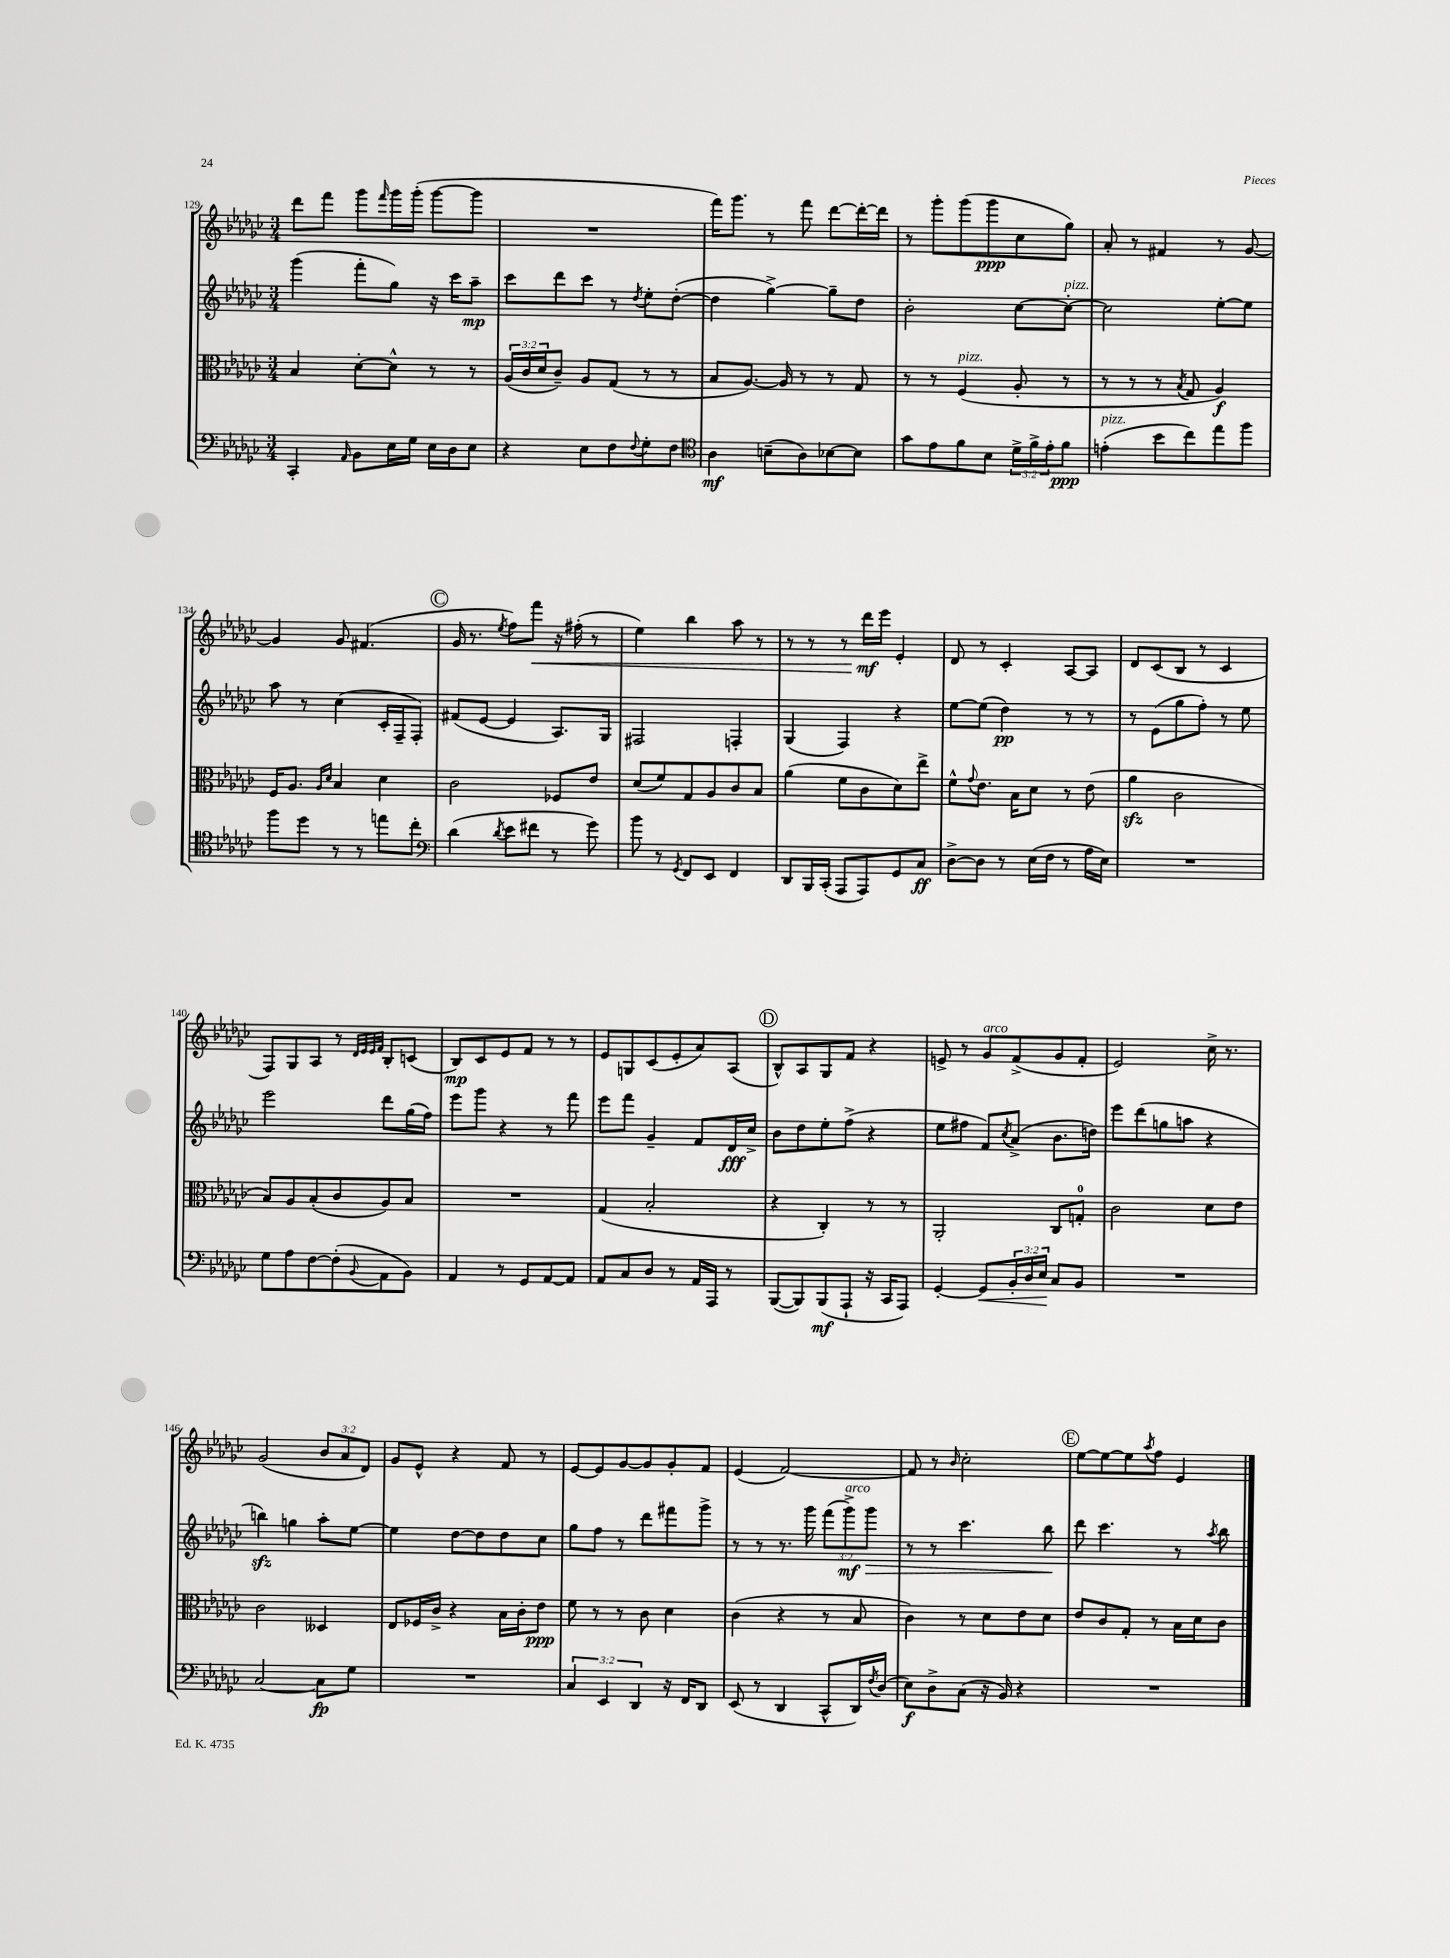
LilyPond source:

<<
\new StaffGroup <<
\new Staff = "s0" {
    \clef treble \key ges \major \numericTimeSignature \time 3/4 \override Staff.TupletNumber.text = #tuplet-number::calc-fraction-text
    des'''8 f'''8 ges'''8 \grace { f'''16 } ges'''16 ges'''16-.( ges'''8~ ges'''8 |
    R2. |
    f'''16) ges'''8. r8 f'''8 des'''8~ des'''16~-. des'''16 |
    r8 ges'''8-. ges'''8( ges'''8\ppp ces''8 ges''8) |
    aes'8-. r8 fis'4 r8 ges'8~ |
    ges'4 ges'8 fis'4.( |
    \mark \markup { \circle "C" } ges'16 r8. \acciaccatura { ees''8 } f''8) f'''8\< r16 fis''16-.( r8 |
    ees''4) bes''4 aes''8 r8 |
    r8 r8 r8 des'''16\mf\! ees'''16 ees'4-. |
    des'8 r8 ces'4-. aes8~ aes8 |
    des'8 ces'8( bes8 r8 ces'4 |
    f8) ges8 aes8 r8 \grace { des'32 ees'32 ees'32 f'32 } bes8-. c'8( |
    bes8\mp) ces'8 ees'8 f'8 r8 r8 |
    ees'8 g8 ces'8( ees'8-. aes'8) aes8( |
    \mark \markup { \circle "D" } bes8-^) aes8 ges8 f'8 r4 |
    e'8-> r8 ges'8^\markup { \italic "arco" } f'8->( ges'8 f'8-. |
    ees'2) ces''16-> r8. |
    ges'2( \tuplet 3/2 { bes'8 aes'8 des'8) } |
    ges'8 ees'8-^ r4 f'8 r8 |
    ees'8~ ees'8 ges'8~ ges'8 ges'8-. f'8 |
    ees'4( f'2~) |
    f'8 r8 \grace { bes'16 } ces''2-. |
    \mark \markup { \circle "E" } ees''8~ ees''8~ ees''8 \acciaccatura { aes''8 } f''8 ees'4 \bar "|." |
}
\new Staff = "s1" {
    \clef treble \key ges \major \numericTimeSignature \time 3/4 \override Staff.TupletNumber.text = #tuplet-number::calc-fraction-text
    ges'''4( f'''8-. ges''8) r16 ces'''16 aes''8--\mp |
    ces'''8 des'''8 ces'''8 r8 \acciaccatura { des''8 } ees''8-. des''8~-.( |
    des''4 ges''4~->) ges''8-- des''8 |
    bes'2-. ces''8~ ces''8~-.^\markup { \italic "pizz." } |
    ces''2 ees''8~-. ees''8 |
    aes''8 r8 ces''4( ces'16-. f16-- f8-.) |
    \mark \markup { \circle "C" } fis'8( ees'8~ ees'4 aes8.) ges16 |
    fis2 f4-. |
    ges4( f4) r4 |
    ees''8~ ees''8( des''4\pp) r8 r8 |
    r8 ees'8( ges''8 f''8-.) r8 ees''8 |
    ees'''2 des'''8 ges''16( f''16) |
    ees'''8 ges'''8 r4 r8 f'''8 |
    ees'''8 f'''8 ges'4-- f'8 des'16\fff ces''16-> |
    \mark \markup { \circle "D" } bes'8 des''8 ees''8-. f''8->( r4 |
    ees''8 fis''8 f'8) \acciaccatura { ces''8 } aes'8->( bes'8. d''16) |
    ees'''8 des'''8( g''8 a''8 r4 |
    b''4\sfz) g''4 aes''8-. ees''8~ |
    ees''4 des''8~ des''8 des''8 ces''8 |
    ges''8 f''8 r8 des'''8 fis'''8 ges'''8-> |
    r8 r8 r8. ges'''16 \tuplet 3/2 { f'''8( ges'''8->\mf^\markup { \italic "arco" }) ges'''8\> } |
    r8 r8 ces'''4. bes''8\! |
    \mark \markup { \circle "E" } des'''8 ces'''4. r8 \acciaccatura { aes''8 } bes''8 \bar "|." |
}
\new Staff = "s2" {
    \clef alto \key ges \major \numericTimeSignature \time 3/4 \override Staff.TupletNumber.text = #tuplet-number::calc-fraction-text
    bes4 des'8~-. des'8-^ r8 r8 |
    \tuplet 3/2 { aes16( ces'16 des'16 } ces'8--) aes8 ges8( r8 r8 |
    bes8 aes8.~) aes16 r8 r8 ges8 |
    r8 r8 f4^\markup { \italic "pizz." }( aes8-. r8 |
    r8 r8 r8 \acciaccatura { bes8 } ges8 aes4\f) |
    f16 aes8. \grace { aes16 des'16 } bes4 des'4 |
    \mark \markup { \circle "C" } ces'2 fes8 ees'8 |
    des'8( f'8) ges8 aes8 ces'8 bes8 |
    aes'4( f'8 ces'8 des'8) ees''8-> |
    f'8-^ \appoggiatura { ges'8 } ees'8. bes16 des'8 r8 ees'8( |
    aes'4\sfz ces'2 |
    bes8) aes8 bes8-.( ces'8 aes8) bes8 |
    R2. |
    ges4( bes2-. |
    \mark \markup { \circle "D" } r4 ces4-.) r8 r8 |
    aes,2-. ces8 g8-0-. |
    ces'2 des'8 ees'8 |
    ces'2 deses4 |
    ees8 fes16 ces'16-> r4 bes16 ces'16-. ees'8\ppp |
    f'8 r8 r8 ces'8 des'4 |
    ces'4( r4 r8 bes8 |
    ces'4) r8 des'8 ees'8 des'8 |
    \mark \markup { \circle "E" } ees'8 ces'8 ges8-. r8 bes16 des'16 ces'8 \bar "|." |
}
\new Staff = "s3" {
    \clef bass \key ges \major \numericTimeSignature \time 3/4 \override Staff.TupletNumber.text = #tuplet-number::calc-fraction-text
    ces,4-. \grace { aes,16 } bes,8 ees16 ges16 ees16 des16 ees8 |
    r4 ees8 f8 \appoggiatura { f8 } ges8-. f8 |
    \clef tenor aes4\mf b8--( aes8) bes8~ bes8 |
    ges'8 ees'8 f'8 bes8 \tuplet 3/2 { des'16-> f'16-> ees'16-. } f'8\ppp |
    e'4-.^\markup { \italic "pizz." }( bes'8 ces''8) ees''8 f''8 |
    f''8 des''8 r8 r8 e''8 ces''8-. |
    \mark \markup { \circle "C" } \clef bass des'4( \acciaccatura { des'8 } ees'8 fis'8 r8 ges'8) |
    bes'8 r8 \acciaccatura { ges,8 } f,8 ees,8 f,4 |
    des,8 bes,,16 ces,16-.( aes,,8 aes,,8) ges,8 ces8\ff |
    des8~-> des8 r8 ees16( f16 r8 aes16 ees16) |
    R2. |
    ges8 aes8 f8~ f8-.( \appoggiatura { bes,8 } aes,8 bes,8) |
    aes,4 r8 ges,8 aes,8~ aes,8 |
    aes,8 ces8 des8 r8 aes,16 aes,,16 r8 |
    \mark \markup { \circle "D" } bes,,8~( bes,,8) bes,,8\mf( aes,,8-! r16 ces,16 aes,,8) |
    ges,4~-. ges,8\< \tuplet 3/2 { bes,16-. des16 ees16\! } ces8 bes,8 |
    R2. |
    ces2~ ces8\fp ges8 |
    R2. |
    \tuplet 3/2 { ces4 ees,4 des,4 } r16 f,16 des,8 |
    ees,8( r8 des,4 ces,8-^ des,16) \acciaccatura { f8 } des16( |
    ees8\f) des8-> ces8( r16 bes,16) r4 |
    \mark \markup { \circle "E" } R2. \bar "|." |
}
>>
>>
\layout { \context { \Score currentBarNumber = #129 } }
